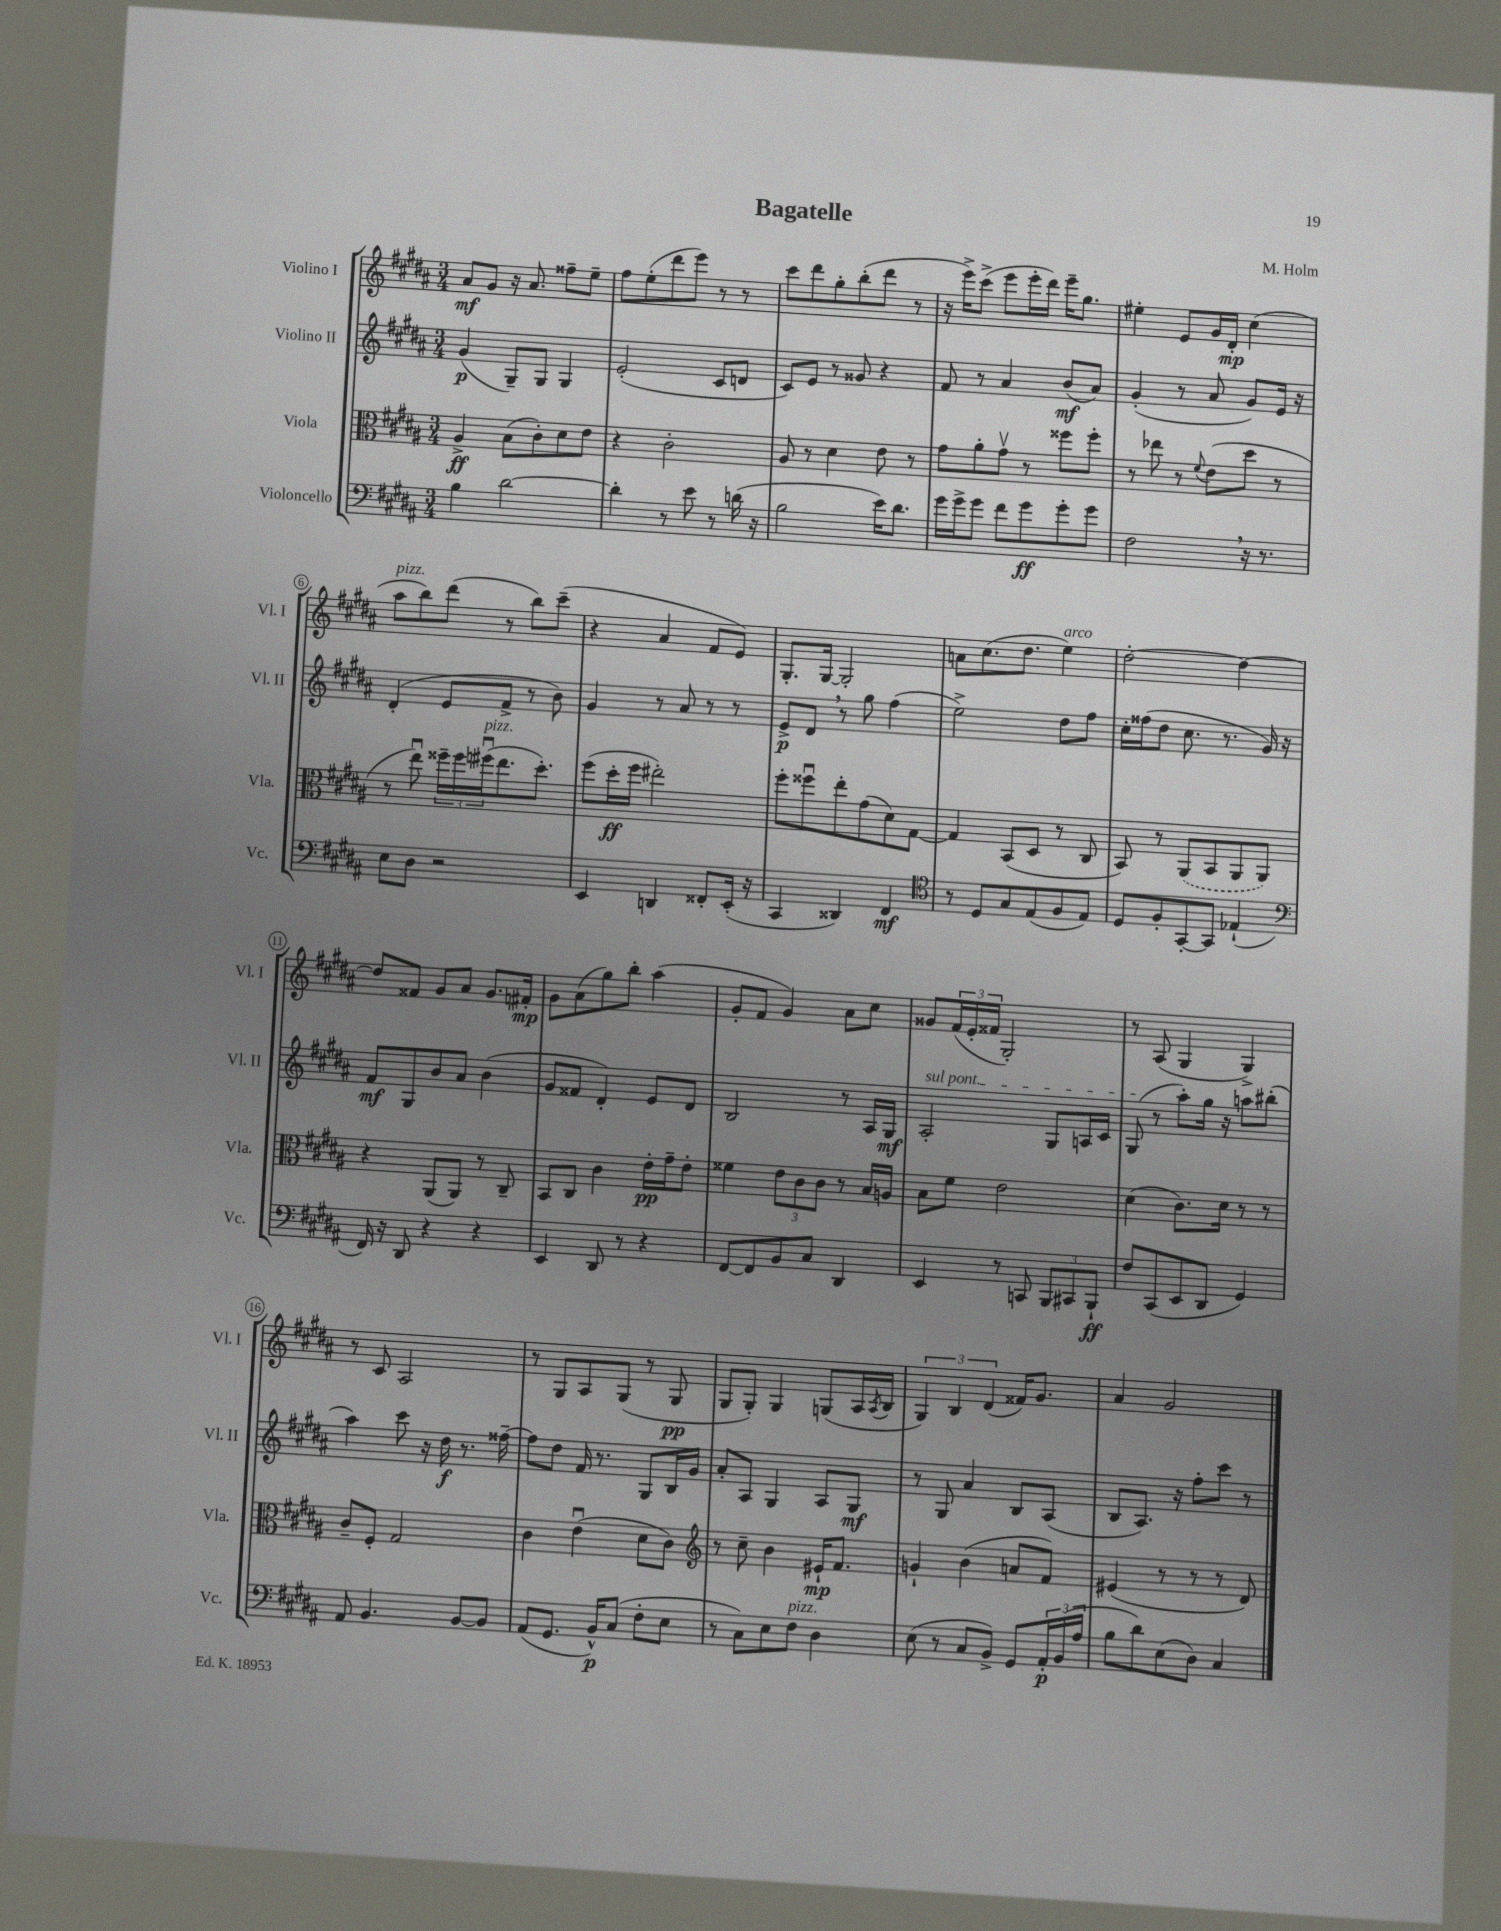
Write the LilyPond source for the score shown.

\header { title = "Bagatelle" composer = "M. Holm" }
<<
\new StaffGroup <<
\new Staff = "s0" \with { instrumentName = "Violino I" shortInstrumentName = "Vl. I" } {
    \clef treble \key b \major \numericTimeSignature \time 3/4
    ais'8\mf gis'8 r16 ais'8. fisis''8-- e''8-- |
    fis''8 e''8-.( dis'''8 e'''8) r8 r8 |
    cis'''8 dis'''8 gis''8-. b''8-.( dis'''8 r8 |
    r16 e'''16->) cis'''8->( e'''8 e'''16-. dis'''16) e'''16-- gis''8. |
    eis''4-. e'8 gis'16 dis'16-.\mp cis''4( |
    ais''8^\markup { \italic "pizz." } b''8) dis'''8( r8 b''8) cis'''8--( |
    r4 ais'4 fis'8 e'8) |
    gis8.-. gis16~ gis2-. |
    a'8 cis''8.( dis''8. e''4^\markup { \italic "arco" }) |
    dis''2~-. dis''4~ |
    dis''8 fisis'8 gis'8 ais'8 gis'8. fis'16-.\mp |
    gis'8 ais'8( gis''8) b''8-. ais''4( |
    gis'8-. fis'8 gis'4) ais'8 cis''8 |
    gisis'8 \tuplet 3/2 { fis'16( e'16-. fisis'16 } gis2-.) |
    r8 ais8( gis4 gis4->) |
    r8 cis'8 ais2 |
    r8 gis8 ais8 gis8( r8 gis8\pp |
    gis8 gis8-.) gis4 g8( ais16 \acciaccatura { ais8 } b16 |
    \tuplet 3/2 { gis4) b4 dis'4( } fisis'16) gis'8. |
    ais'4 gis'2 \bar "|." |
}
\new Staff = "s1" \with { instrumentName = "Violino II" shortInstrumentName = "Vl. II" } {
    \clef treble \key b \major \numericTimeSignature \time 3/4
    gis'4\p( gis8--) gis8 gis4 |
    e'2-.( cis'8 d'8 |
    cis'8) e'8 r8 gisis'8 r4 |
    fis'8 r8 ais'4 b'8\mf( ais'8) |
    gis'4-.( r8 ais'8 gis'8) e'16 r16 |
    dis'4-.( e'8 fis'8-> r8 b'8) |
    gis'4 r8 ais'8 r8 r8 |
    e'8->\p dis'8 \breathe r8 gis''8 fis''4( |
    e''2->) dis''8 fis''8 |
    cis''16-. fisis''16( dis''8 cis''8. r8. gis'16) r16 |
    fis'8\mf gis8 b'8 ais'8 b'4( |
    gis'8 fisis'8 dis'4-.) e'8 dis'8 |
    b2 r8 ais16 gis16\mf |
    \once \override TextSpanner.bound-details.left.text = \markup { \italic "sul pont." } ais2-.\startTextSpan gis8 a16 cis'16 |
    gis8\stopTextSpan( r8 ais''8-.) gis''16 r16 a''8 bis''8-.( |
    ais''4) cis'''8 r16 dis''16\f r8. fisis''16~-- |
    fisis''8 dis''8 fis'16 r8. gis8 b16 gis'16 |
    ais'8-. ais8 gis4 ais8 gis8\mf |
    r8 gis8 ais'4 b8 ais8( |
    b8 ais8.) r16 fis''8-. cis'''8 r8 \bar "|." |
}
\new Staff = "s2" \with { instrumentName = "Viola" shortInstrumentName = "Vla." } {
    \clef alto \key b \major \numericTimeSignature \time 3/4
    ais4->\ff b8( cis'8-.) dis'8 e'8 |
    r4 cis'2-. |
    ais8 r8 dis'4 e'8 r8 |
    gis'8 ais'8-. gis'8\upbow r8 fisis''8 fisis''8-. |
    r8 ees''8 r8 \appoggiatura { fis'8 } e'8( dis''8 r8 |
    r8 e''8\downbow) \tuplet 3/2 { fisis''16-- fisis''16 fis''16\downbow^\markup { \italic "pizz." }( } e''8. dis''8.-.) |
    fis''8( dis''16-.\ff fis''16 eis''2-.) |
    fis''8-. fisis''8\downbow e''8-. gis'8( dis'8) gis8~ |
    gis4 b,8( dis8 r8 cis8 |
    b,8) r8 \once \slurDashed ais,8( b,8 ais,8 ais,8) |
    r4 ais,8( ais,8) r8 cis8-- |
    b,8 cis8 cis'4 e'16-.\pp gis'16-- e'8-. |
    fisis'4 \tuplet 3/2 { e'8 cis'8 cis'8 } r8 b16 a16 |
    b8 fis'8 e'2 |
    dis'4( cis'8.) dis'16 r8 r8 |
    cis'8-- fis8-. gis2 |
    cis'4 e'4\downbow( dis'8 cis'8) |
    \clef treble r8 cis''8-- b'4 eis'16-!\mp fis'8. |
    g'4-! b'4( a'8 fis'8) |
    eis'4( r8 r8 r8 dis'8) \bar "|." |
}
\new Staff = "s3" \with { instrumentName = "Violoncello" shortInstrumentName = "Vc." } {
    \clef bass \key b \major \numericTimeSignature \time 3/4
    b4 dis'2~ |
    dis'4-. r8 e'8 r8 d'16( r16 |
    b2 e'16) dis'8. |
    gis'16 gis'16-> gis'8 fis'8 gis'8\ff gis'8-. gis'8 |
    fis2 \breathe r16 r8. |
    e8 dis8 r2 |
    e,4 d,4 fisis,8-. e,16-.( r16 |
    cis,4 disis,4) fis,4\mf |
    \clef tenor r8 dis8 gis8 e8( fis8 e8) |
    dis8 fis8-. gis,8~-. gis,8 ees4-!( |
    \clef bass fis,16) r16 dis,8 r4 r4 |
    e,4 dis,8 r8 r4 |
    fis,8~ fis,8 b,8 cis8 dis,4 |
    e,4 r8 c,8 \tuplet 3/2 { b,,8 cis,8 b,,8-!\ff } |
    fis8 cis,8( e,8 dis,8 gis,4) |
    ais,8 b,4. b,8~ b,8 |
    ais,8( gis,8. b,16-^\p) cis8( fis8-. e8 |
    r8 cis8) e8 fis8^\markup { \italic "pizz." } dis4 |
    e8( r8 cis8 b,8->) gis,8 \tuplet 3/2 { ais,16-.\p b,16( ais16 } |
    b8 dis'8) e8( dis8) cis4 \bar "|." |
}
>>
>>
\layout { \context { \Score \override BarNumber.stencil = #(make-stencil-circler 0.1 0.3 ly:text-interface::print) } }
